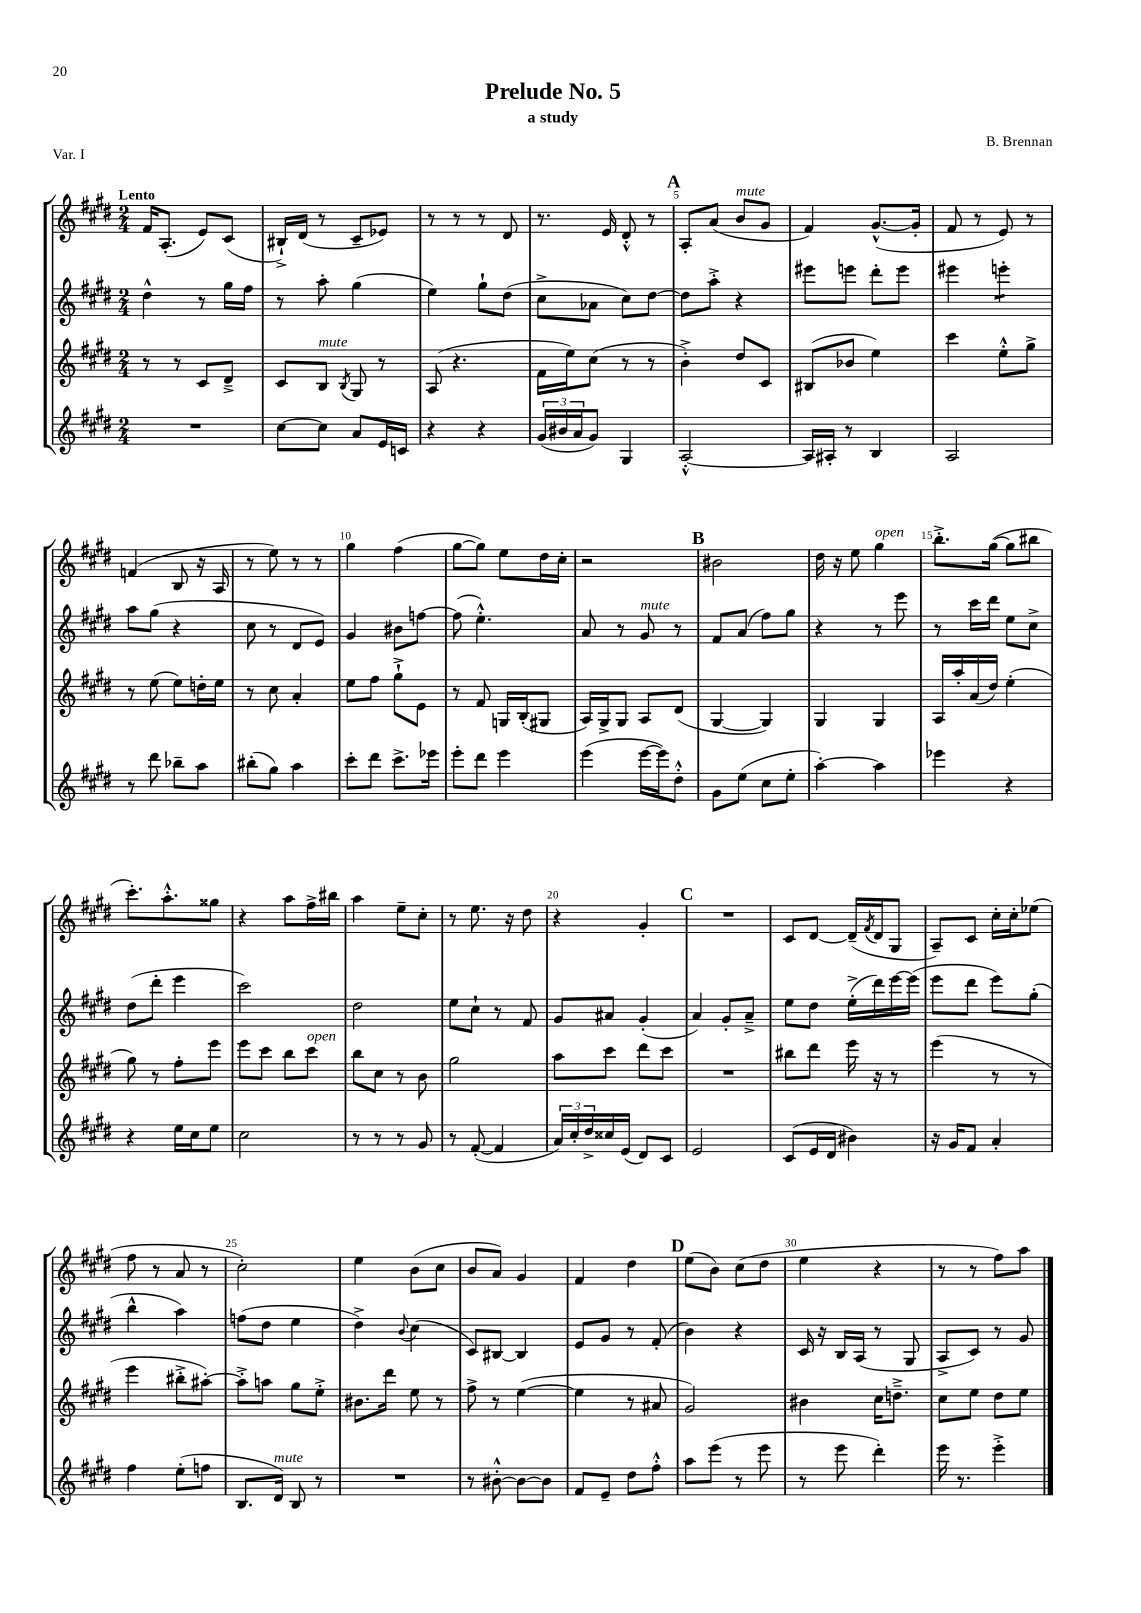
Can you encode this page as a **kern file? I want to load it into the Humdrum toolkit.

**kern	**kern	**kern	**kern
*staff4	*staff3	*staff2	*staff1
*clefG2	*clefG2	*clefG2	*clefG2
*k[f#c#g#d#]	*k[f#c#g#d#]	*k[f#c#g#d#]	*k[f#c#g#d#]
*M2/4	*M2/4	*M2/4	*M2/4
2r	8r	4dd#^^\	16f#/LK
.	.	.	(8.A'/J
.	8r	.	.
.	8c#/L	8r	8e/L)
.	8d#~^/J	16gg#\LL	(8c#/J
.	.	16ff#\JJ	.
=	=	=	=
[8cc#\L	8c#/L	8r	16B#`^/LL)
.	.	.	(16d#/JJ
8cc#\]J	8B/J	8aa'\	8r
.	8qB/	.	.
8a/L	8G#/	(4gg#\	8c#~/L
16e/L	8r	.	8e-/J)
16c/JJ	.	.	.
=	=	=	=
4r	(8A/	4ee\)	8r
.	4.r	.	8r
4r	.	8gg#`\L	8r
.	.	(8dd#\J	8d#/
=	=	=	=
(24g#/LL	16f#\LL	8cc#^\L	8.r
24b#/	.	.	.
.	16ee\J)	.	.
24a/J	.	.	.
8g#/J)	(8cc#\J	8a-\J	.
.	.	.	16e/
4G#/	8r	8cc#\L)	8d#'^^/
.	8r	[8dd#\J	8r
=	=	=	=
[2A'^^/	4b'^\)	8dd#\]L	8A'/L
.	.	8aa'^\J	(8a/J
.	8dd#/L	4r	8b/L
.	8c#/J	.	8g#/J
=	=	=	=
16A/]LL	(8B#/L	8eee#\L	4f#/)
16A#'/JJ	.	.	.
8r	8b-/J	8eee\J	.
4B/	4ee\)	8ddd#'\L	([8.g#^^/L
.	.	8eee\J	.
.	.	.	16g#'/]Jk
=	=	=	=
2A/	4ccc#\	4eee#\	8f#/
.	.	.	8r
.	8ee'^^\L	4eee'\	8e/)
.	8gg#^\J	.	8r
=	=	=	=
8r	8r	8aa\L	(4f/
8ddd#\	(8ee\	(8gg#\J	.
8bb-~\L	8ee\L)	4r	8B/
8aa\J	16dd'\L	.	16r
.	16ee\JJ	.	16A/
=	=	=	=
(8bb#'\L	8r	8cc#\	8r
8gg#\J)	8cc#\	8r	8ee\)
4aa\	4a'/	8d#/L	8r
.	.	8e/J)	8r
=	=	=	=
8ccc#'\L	8ee\L	4g#/	4gg#\
8ddd#\J	8ff#\J	.	.
8.ccc#^\L	8gg#`^\L	8b#\L	(4ff#\
.	8e\J	[8ff\J	.
16eee-\Jk	.	.	.
=	=	=	=
8eee'\L	8r	(8ff\]	[8gg#\L
8ddd#\J	8f#/	4.ee'^^\)	8gg#\]J)
4eee\	16G/LL	.	8ee\L
.	(16B'/J	.	.
.	8G#/J	.	16dd#\L
.	.	.	16cc#'\JJ
=	=	=	=
(4eee\	16A/LL)	8a/	2r
.	16G#^/J	.	.
.	8G#/J	8r	.
[16eee\LL	8A/L	8g#/	.
16eee\]J)	.	.	.
8dd#'^^\J	(8d#/J	8r	.
=	=	=	=
8g#\L	[4G#/	8f#/L	2b#\
(8ee\J	.	(8a/J	.
8cc#\L	4G#/])	8ff#\L)	.
8ee'\J	.	8gg#\J	.
=	=	=	=
[4aa'\)	4G#/	4r	16dd#\
.	.	.	16r
.	.	.	8ee\
4aa\]	4G#/	8r	4gg#\
.	.	8eee\	.
=	=	=	=
4eee-\	16A/LL	8r	8.bb'^\L
.	16aa'/	.	.
.	(16a/	16ccc#\LL	.
.	16dd#/JJ)	16ddd#\JJ	([16gg#\Jk
4r	(4ee'\	8ee\L	8gg#\]L
.	.	8cc#^\J	8bb#\J
=	=	=	=
4r	8gg#\)	(8dd#\L	8.ccc#'\L)
.	8r	8ddd#'\J	.
.	.	.	8.aa'^^\
16ee\LL	8ff#'\L	4eee\	.
16cc#\J	.	.	.
8ee\J	8eee\J	.	8gg##\J
=	=	=	=
2cc#\	8eee\L	2ccc#\)	4r
.	8ccc#\J	.	.
.	8bb\L	.	8aa\L
.	8ccc#\J	.	16ff#^\L
.	.	.	16bb#\JJ
=	=	=	=
8r	8bb\L	2dd#\	4aa\
8r	8cc#\J	.	.
8r	8r	.	8ee~\L
8g#/	8b\	.	8cc#'\J
=	=	=	=
8r	2gg#\	8ee\L	8r
([8f#'/	.	8cc#`\J	8.ee\
4f#/]	.	8r	.
.	.	.	16r
.	.	8f#/	8dd#\
=	=	=	=
24a/LL)	8aa\L	8g#/L	4r
24cc#'/	.	.	.
24dd#^/	.	.	.
16cc##/	8ccc#\J	8a#/J	.
(16e/JJ	.	.	.
8d#/L)	8ddd#\L	(4g#'/	4g#'/
8c#/J	8ccc#\J	.	.
=	=	=	=
2e/	2r	4a/)	2r
.	.	8g#'/L	.
.	.	8a~^/J	.
=	=	=	=
(8c#/L	8bb#\L	8ee\L	8c#/L
16e/L	8ddd#\J	8dd#\J	[8d#/J
16d#/JJ	.	.	.
4b#\)	16eee\	(16ee'^\LL	(16d#~/]LL
.	.	.	8qf#/
.	16r	16ddd#\)	16d#/J
.	8r	[16eee\	8G#/J
.	.	(16eee\]JJ	.
=	=	=	=
16r	(4eee\	8eee\L	8A~/L)
16g#/LK	.	.	.
8f#/J	.	8ddd#\J	8c#/J
4a'/	8r	8eee\L)	16cc#'\LL
.	.	.	16cc#'\J
.	8r	(8gg#'\J	(8ee-\J
=	=	=	=
4ff#\	4eee\	4bb^^\	8ff#\
.	.	.	8r
(8ee'\L	8bb#'^\L	4aa\)	8a/
8ff\J	[8aa#'\J)	.	8r
=	=	=	=
8.B/L	8aa#'^\]L	(8ff\L	2cc#'\)
.	8aa\J	8dd#\J	.
16d#/Jk)	.	.	.
8B/	8gg#\L	4ee\	.
8r	8ee'^\J	.	.
=	=	=	=
2r	8.b#\L	4dd#^\)	4ee\
.	16ddd#\Jk	.	.
.	.	8qqb/	.
.	8ee\	(4cc#\	(8b\L
.	8r	.	8cc#\J
=	=	=	=
8r	8ff#^\	8c#/L)	8b/L
[8b#'^^\	8r	[8B#/J	8a/J)
8b#\_L	([4ee\	4B#/]	4g#/
8b#\]J	.	.	.
=	=	=	=
8f#/L	4ee\]	8e/L	4f#/
8e~/J	.	8g#/J	.
8dd#\L	8r	8r	4dd#\
8ff#'^^\J	8a#/	(8f#'/	.
=	=	=	=
8aa\L	2g#/)	4b\)	(8ee\L
(8eee\J	.	.	8b\J)
8r	.	4r	(8cc#\L
8eee\	.	.	8dd#\J
=	=	=	=
8r	4b#\	16c#/	4ee\
.	.	16r	.
8eee\	.	16B/LL	.
.	.	(16A/JJ	.
4ddd#'\)	16cc#\LK	8r	4r
.	8.dd~^\J	.	.
.	.	8G#/	.
=	=	=	=
16eee\	8cc#\L	8A^/L	8r
8.r	.	.	.
.	8ee\J	8c#/J)	8r
4eee'^\	8dd#\L	8r	8ff#\L)
.	8ee\J	8g#/	8aa\J
==	==	==	==
*-	*-	*-	*-
